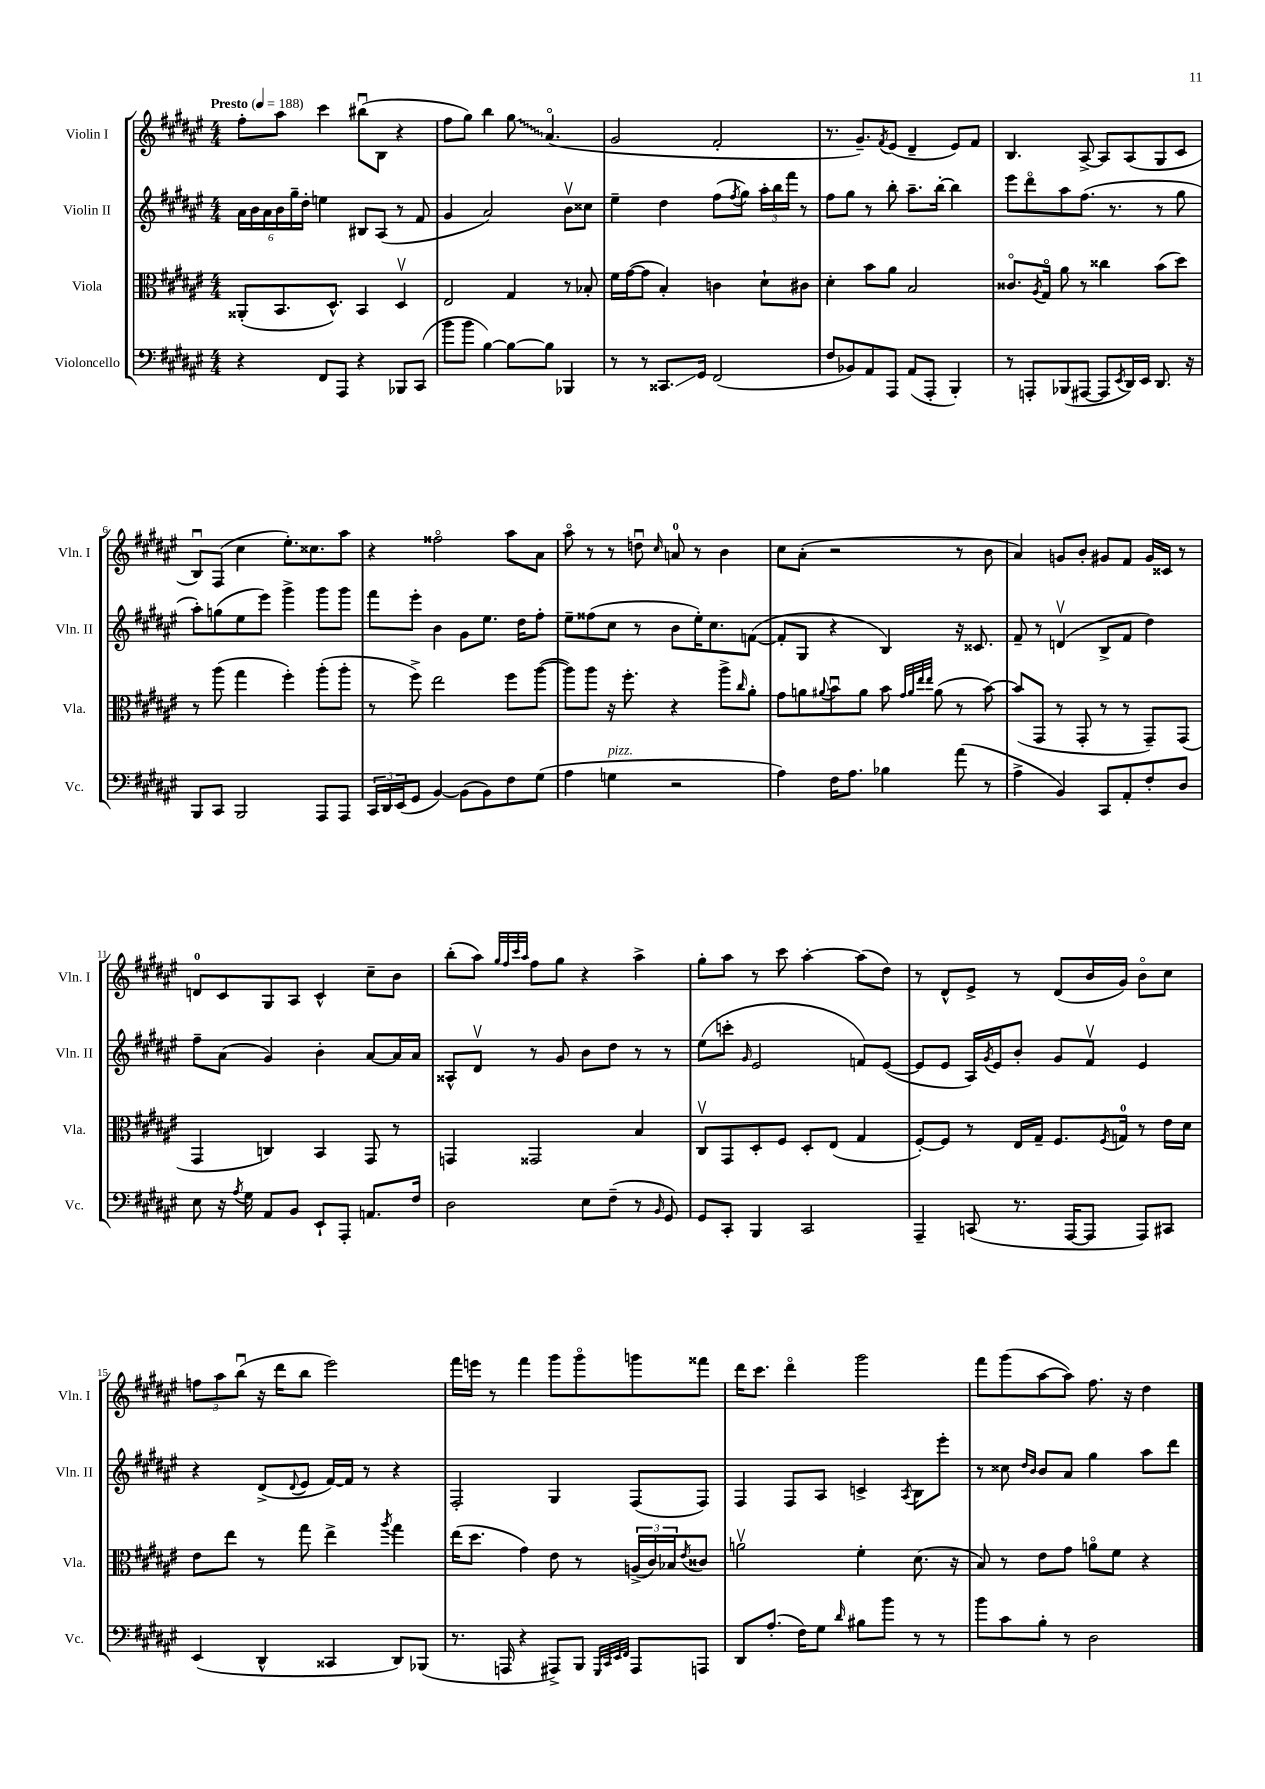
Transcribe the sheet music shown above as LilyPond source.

<<
\new StaffGroup <<
\new Staff = "s0" \with { instrumentName = "Violin I" shortInstrumentName = "Vln. I" } {
    \clef treble \key fis \major \numericTimeSignature \time 4/4 \tempo "Presto" 4 = 188
    fis''8-. ais''8 cis'''4 bis''8\downbow( b8 r4 |
    fis''8 gis''8) b''4 \once \override Glissando.style = #'zigzag gis''8\glissando ais'4.\flageolet( |
    gis'2 fis'2-. |
    r8. gis'8.--) \acciaccatura { fis'8 } eis'8( dis'4-- eis'8) fis'8 |
    b4. ais8~-> ais8 ais8( gis8 cis'8 |
    b8\downbow) fis8( cis''4 eis''8.-.) cisis''8. ais''8 |
    r4 fisis''2\flageolet ais''8 ais'8 |
    ais''8\flageolet r8 r8 d''8\downbow \grace { cis''16 } a'8-0 r8 b'4 |
    cis''8 ais'8-.( r2 r8 b'8 |
    ais'4) g'8 b'8-. gis'8 fis'8 gis'16 cisis'16 r8 |
    d'8-0 cis'8 gis8 ais8 cis'4-^ cis''8-- b'8 |
    b''8-.( ais''8) \grace { gis''32 fis''32 cis'''32 ais''32 } fis''8 gis''8 r4 ais''4-> |
    gis''8-. ais''8 r8 cis'''8 ais''4~-. ais''8( dis''8) |
    r8 dis'8-^ eis'8-> r8 dis'8( b'16 gis'16) b'8\flageolet cis''8 |
    \tuplet 3/2 { f''8 ais''8 b''8\downbow( } r16 dis'''16 b''8 eis'''2) |
    fis'''16 e'''16 r8 fis'''4 gis'''8 gis'''8\flageolet g'''8 fisis'''8 |
    dis'''16 cis'''8. dis'''4\flageolet gis'''2 |
    fis'''8 gis'''8( ais''8~ ais''8) fis''8. r16 dis''4 \bar "|." |
}
\new Staff = "s1" \with { instrumentName = "Violin II" shortInstrumentName = "Vln. II" } {
    \clef treble \key fis \major \numericTimeSignature \time 4/4
    \tuplet 6/4 { ais'16 b'16 ais'16 b'16 gis''16-- dis''16-. } e''4 bis8 ais8( r8 fis'8 |
    gis'4 ais'2) b'8\upbow cisis''8 |
    eis''4-- dis''4 fis''8( \acciaccatura { fis''8 } gis''8) \tuplet 3/2 { ais''16-. b''16 fis'''16 } r8 |
    fis''8 gis''8 r8 b''8-. ais''8.-- b''16~-. b''4 |
    eis'''8 dis'''8\flageolet ais''8 fis''8.( r8. r8 gis''8 |
    ais''8-.) g''8( eis''8 eis'''8) gis'''4-> gis'''8 gis'''8 |
    fis'''8 eis'''8-. b'4 gis'8 eis''8. dis''16 fis''8-. |
    eis''8-- fisis''8( cis''8 r8 b'8 eis''16-.) cis''8. f'8~( |
    f'8-. gis8 r4 b4) r16 cisis'8. |
    fis'8-- r8 d'4\upbow( b8-> fis'8 dis''4) |
    fis''8-- ais'8( gis'4) b'4-. ais'8~ ais'16 ais'16 |
    aisis8-^ dis'8\upbow r8 gis'8 b'8 dis''8 r8 r8 |
    eis''8( c'''8-. \grace { gis'16 } eis'2 f'8) eis'8~( |
    eis'8 eis'8 ais16) \acciaccatura { gis'8 } eis'16 b'8-. gis'8 fis'8\upbow eis'4 |
    r4 dis'8->( \appoggiatura { dis'8 } eis'8 fis'16~) fis'16 r8 r4 |
    fis2-. gis4 fis8( fis8) |
    fis4 fis8 ais8 c'4-> \acciaccatura { ais8 } b8 eis'''8-. |
    r8 cisis''8 \grace { dis''16 b'16 } b'8 ais'8 gis''4 ais''8 dis'''8 \bar "|." |
}
\new Staff = "s2" \with { instrumentName = "Viola" shortInstrumentName = "Vla." } {
    \clef alto \key fis \major \numericTimeSignature \time 4/4
    aisis,8-.( b,8. dis8.-^) b,4 dis4\upbow |
    eis2 gis4 r8 bes8-. |
    fis'16 gis'16~( gis'8 b4-.) c'4 dis'8-! cis'8 |
    dis'4-. b'8 ais'8 b2 |
    cisis'8.\flageolet \acciaccatura { ais8 } gis16\flageolet ais'8 r8 cisis''4 b'8( dis''8) |
    r8 ais''8( gis''4 fis''4-.) ais''8-.( ais''8-. |
    r8 fis''8->) eis''2 fis''8 ais''8~( |
    ais''8) ais''8 r16 fis''8.-. r4 ais''8-> \grace { cis''16 } ais'8-. |
    gis'8 a'8 \appoggiatura { ais'8 } b'8\downbow ais'8 b'8 \grace { gis'32 ais'32 eis''32 eis''32 } ais'8( r8 b'8~) |
    b'8( gis,8 r8 gis,8-. r8 r8 gis,8--) gis,8( |
    gis,4 c4) b,4 gis,8 r8 |
    g,4 gisis,2 b4 |
    cis8\upbow gis,8 dis8-. fis8 dis8-. eis8( gis4 |
    fis8~-.) fis8 r8 eis16 gis16-- fis8. \acciaccatura { fis8 } g16-0 r8 eis'16 dis'16 |
    eis'8 eis''8 r8 gis''8 eis''4-> \acciaccatura { ais''8 } gis''4 |
    eis''16( dis''8. gis'4) eis'8 r8 \tuplet 3/2 { a16->( cis'16) bes16 } \acciaccatura { eis'8 } cisis'8 |
    a'2\upbow fis'4-. dis'8.( r16 |
    b8) r8 eis'8 gis'8 a'8\flageolet fis'8 r4 \bar "|." |
}
\new Staff = "s3" \with { instrumentName = "Violoncello" shortInstrumentName = "Vc." } {
    \clef bass \key fis \major \numericTimeSignature \time 4/4
    r4 fis,8 ais,,8 r4 bes,,8 cis,8( |
    b'8 b'8 b4~) b8~ b8 bes,,4 |
    r8 r8 cisis,8.\glissando gis,16 fis,2( |
    fis8 bes,8) ais,8 ais,,8 ais,8( ais,,8-. b,,4-.) |
    r8 a,,8-. bes,,8( ais,,8~ ais,,8 \acciaccatura { eis,8 } dis,16) eis,16 dis,8. r16 |
    b,,8 cis,8 b,,2 ais,,8 ais,,8 |
    \tuplet 3/2 { cis,16 dis,16 eis,16( } gis,8 b,4~) b,8( b,8) fis8 gis8( |
    ais4 g4^\markup { \italic "pizz." } r2 |
    ais4) fis16 ais8. bes4 ais'8( r8 |
    ais4-> b,4) cis,8 ais,8-. fis8-. dis8 |
    eis8 r16 \acciaccatura { ais8 } gis16 ais,8 b,8 eis,8-! ais,,8-. a,8. fis16 |
    dis2 eis8 fis8--( r8 \grace { b,16 } gis,8) |
    gis,8 cis,8-. b,,4 cis,2 |
    ais,,4-- c,8( r8. ais,,16~ ais,,8 ais,,8) cis,8 |
    eis,4( dis,4-^ cisis,4 dis,8) bes,,8( |
    r8. a,,16 r4 ais,,8->) b,,8 \grace { gis,,32 cis,32 eis,32 fis,32 } ais,,8 a,,8 |
    dis,8 ais8.-.( fis16) gis8 \grace { dis'16 } bis8 b'8 r8 r8 |
    b'8 cis'8 b8-. r8 dis2 \bar "|." |
}
>>
>>
